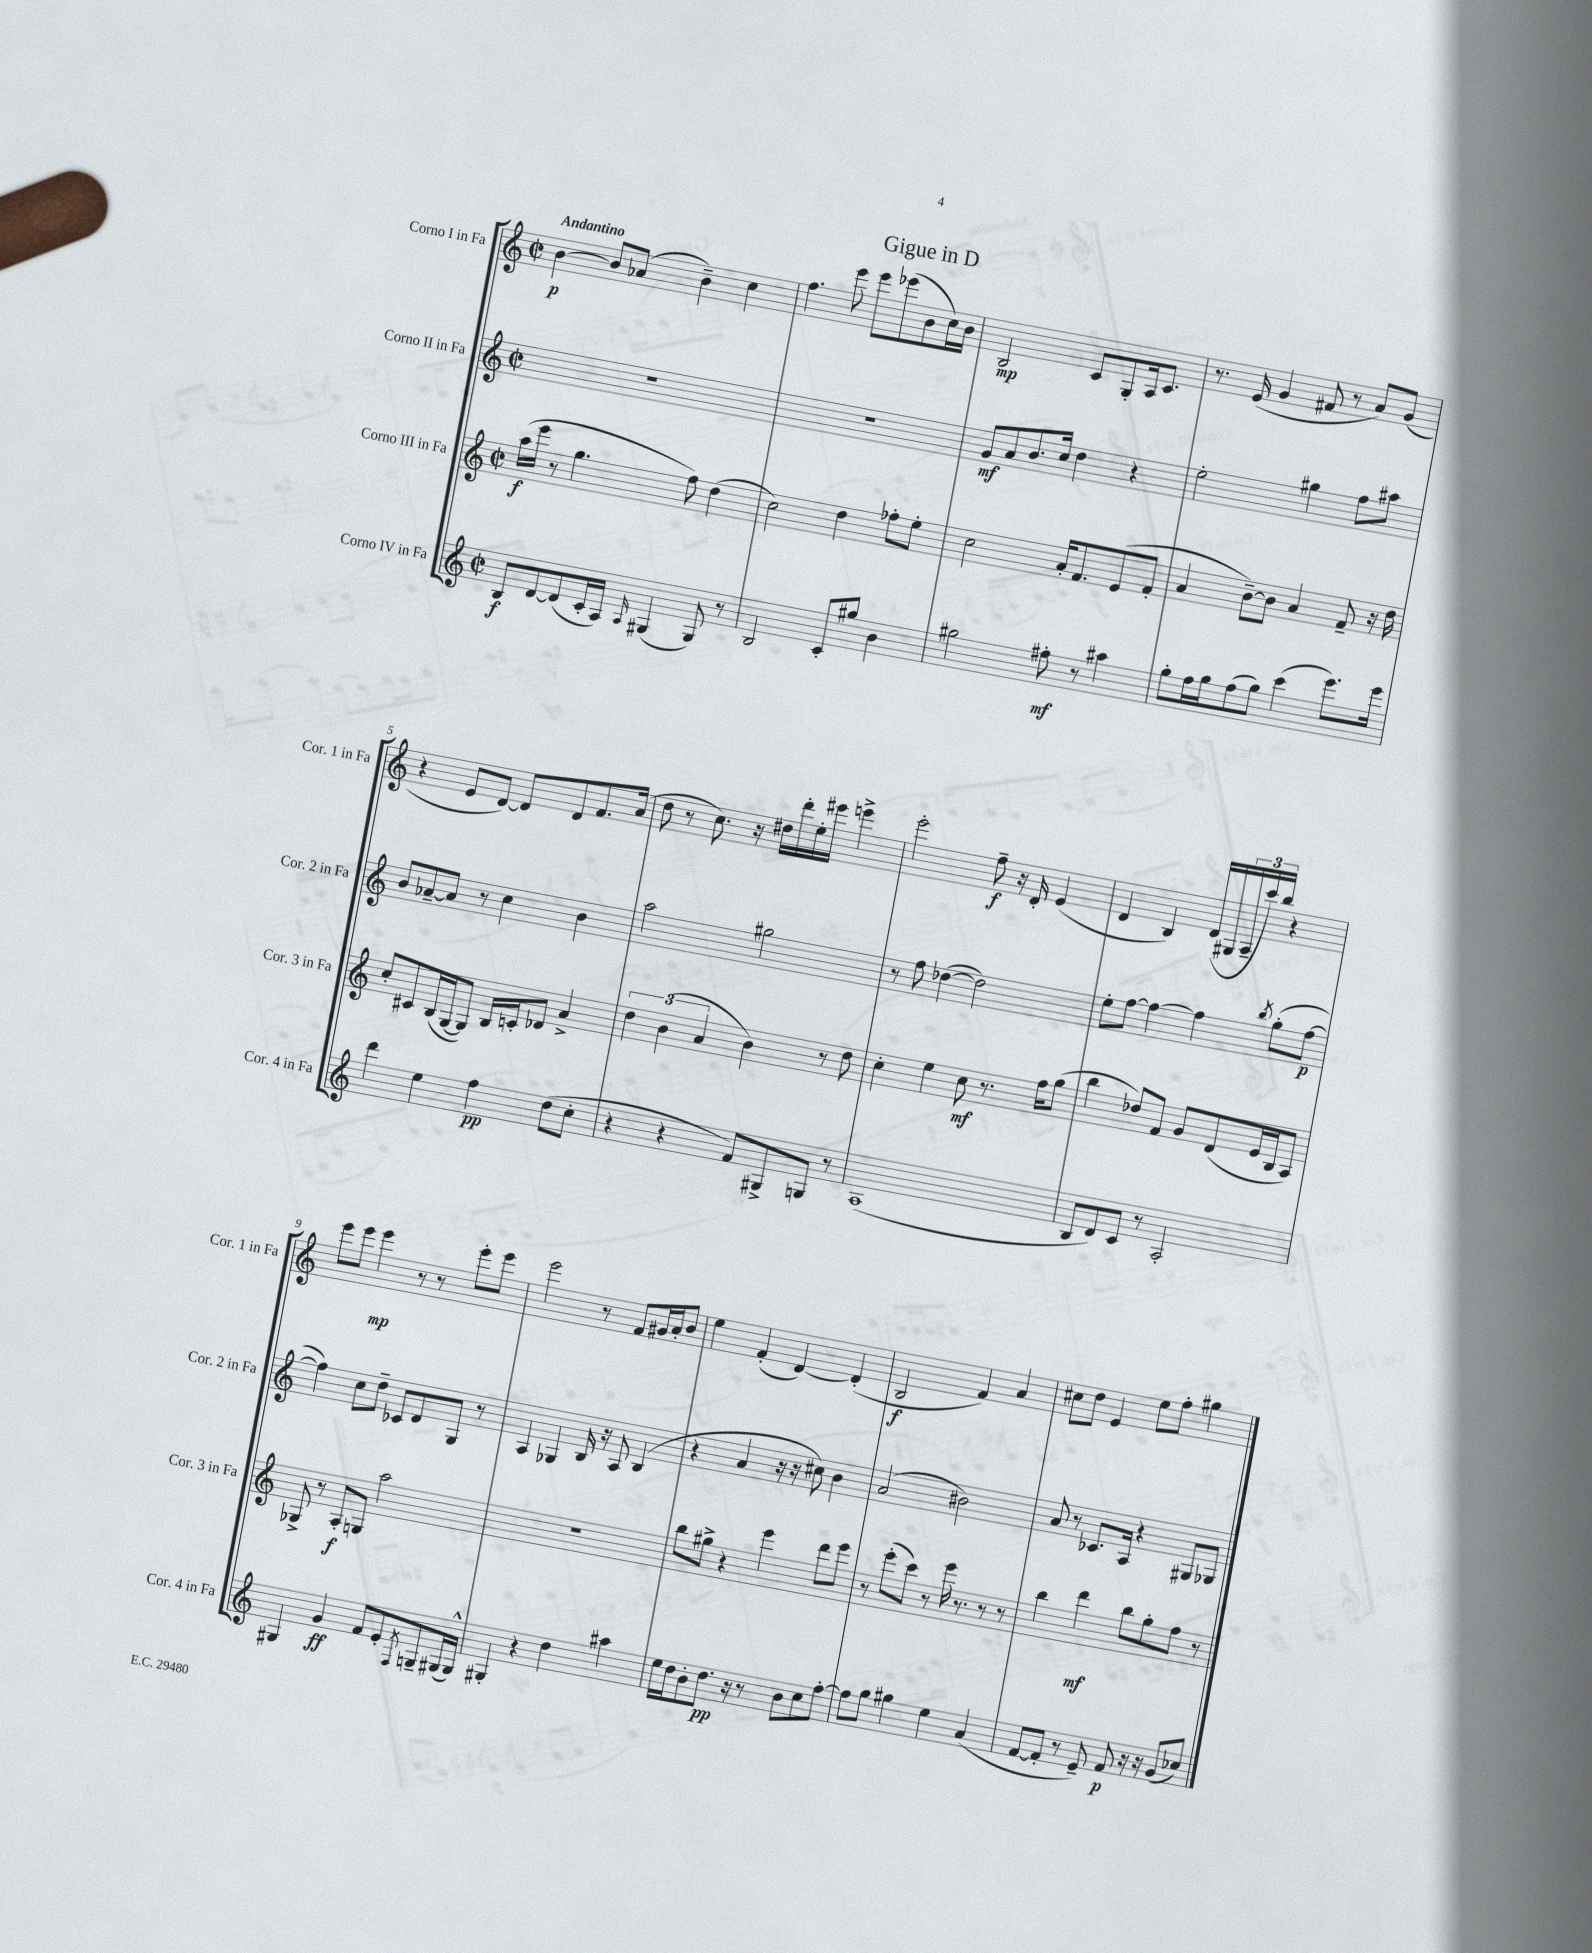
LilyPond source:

\header { title = "Gigue in D" }
<<
\new StaffGroup <<
\new Staff = "s0" \with { instrumentName = "Corno I in Fa" shortInstrumentName = "Cor. 1 in Fa" } {
    \clef treble \key c \major \defaultTimeSignature \time 2/2 \tempo "Andantino"
    b'4~\p b'8 aes'8( b'4--) c''4 |
    f''4. e'''8 e'''8 ees'''8( b'8 c''16) b'16 |
    b2\mp c'8 g8-. a16 c'8. |
    r8. e'16( g'4 fis'8 r8 a'8) g'8( |
    r4 e'8 d'8~) d'8 d'8 f'8. a'16( |
    d''8 r8 c''8.) r16 dis''16 d'''16-. e''16-. eis'''16 e'''4-> |
    e'''2-. f''8--\f r16 d'16-. e'4( |
    d'4 b4) d'16( gis16 \tuplet 3/2 { a16-- c'''16) b''16 } r4 |
    e'''8 e'''8 e'''4\mp r8 r8 e'''8-. e'''8 |
    e'''2 r8 f'8 gis'16 a'16-. b'8 |
    e''4 f'4-.( d'4~) d'4-.( |
    b2\f f'4) a'4 |
    cis''8 d''8 e'4 e''8 f''8-. gis''4 \bar "|." |
}
\new Staff = "s1" \with { instrumentName = "Corno II in Fa" shortInstrumentName = "Cor. 2 in Fa" } {
    \clef treble \key c \major \defaultTimeSignature \time 2/2
    R1 |
    R1 |
    g'8\mf a'8 b'8. c''16 d''4 r4 |
    e''2-. gis''4 f''8 ais''8 |
    b'8 aes'8~-- aes'8 r8 c''4 b'4 |
    a''2 gis''2 |
    r8 f''8 des''4~( des''2) |
    e''8-. f''8~ f''4~ f''4 \acciaccatura { b''8 } g''8-.( f''8~\p |
    f''4) c''8 d''8-- ces'8 d'8 g8 r8 |
    a4 ges4 b16 r16 a8 b4( |
    r4 a'4 r16 r16 cis''8) b'4 |
    a'2( bis'2) |
    a'8 r8 ces'8. a16 r4 gis8 ges8 \bar "|." |
}
\new Staff = "s2" \with { instrumentName = "Corno III in Fa" shortInstrumentName = "Cor. 3 in Fa" } {
    \clef treble \key c \major \defaultTimeSignature \time 2/2
    a''16\f( e'''16 r8 g''4. f''8) d''4( |
    c''2) d''4 fes''8-. e''8-. |
    c''2 a'16-. f'8. e'8( f'8-. |
    a'4 b'8~--) b'8 a'4 f'8-- r16 d''16 |
    c''8-. cis'8 b16( g16~ g8) b16 c'16-. des'8 a'4-> |
    \tuplet 3/2 { d''4 b'4( a'4 } b'4) r8 d''8 |
    c''4-. e''4 c''8\mf r8. f''16 g''8( |
    b''4 des''8) f'8 g'8 d'8( e'16 b16 a8) |
    ges8-> r8 a8-.\f g8 a''2 |
    R1 |
    b''8 gis''8-> r4 e'''4 d'''8 e'''8 |
    r8 e'''8-.( c'''8) r8 e'''16 r8. r8 r8 |
    b''4 d'''4\mf b''8 g''8-. f''8 r8 \bar "|." |
}
\new Staff = "s3" \with { instrumentName = "Corno IV in Fa" shortInstrumentName = "Cor. 4 in Fa" } {
    \clef treble \key c \major \defaultTimeSignature \time 2/2
    b8\f d'8~ d'8( c'16-. a16) \grace { a16 } gis4( gis8) r8 |
    b2 c'8-. gis''8 b'4 |
    gis''2 fis''8-.\mf r8 ais''4 |
    g''8-. f''16 g''16 f''8( g''8) c'''4( e'''8.) e'''16 |
    d'''4 e''4 f''4\pp d''8( c''8-. |
    r4 r4 f'8) gis8-> g8 r8 |
    a1( |
    b8 d'8) c'8 r8 a2-. |
    gis4 g'4\ff f'8 e'8-. \acciaccatura { f8 } g8-- gis16( gis16-^) |
    gis4-. r4 d''4 ais''4 |
    e''16 d''16 b'8-. d''8.\pp r16 r8 b'8 c''8 f''8~-. |
    f''8 g''8 gis''4 e''4 a'4( |
    f'8~ f'8-. r8 e'8--) f'8\p r16 r16 g'8( ces''8) \bar "|." |
}
>>
>>
